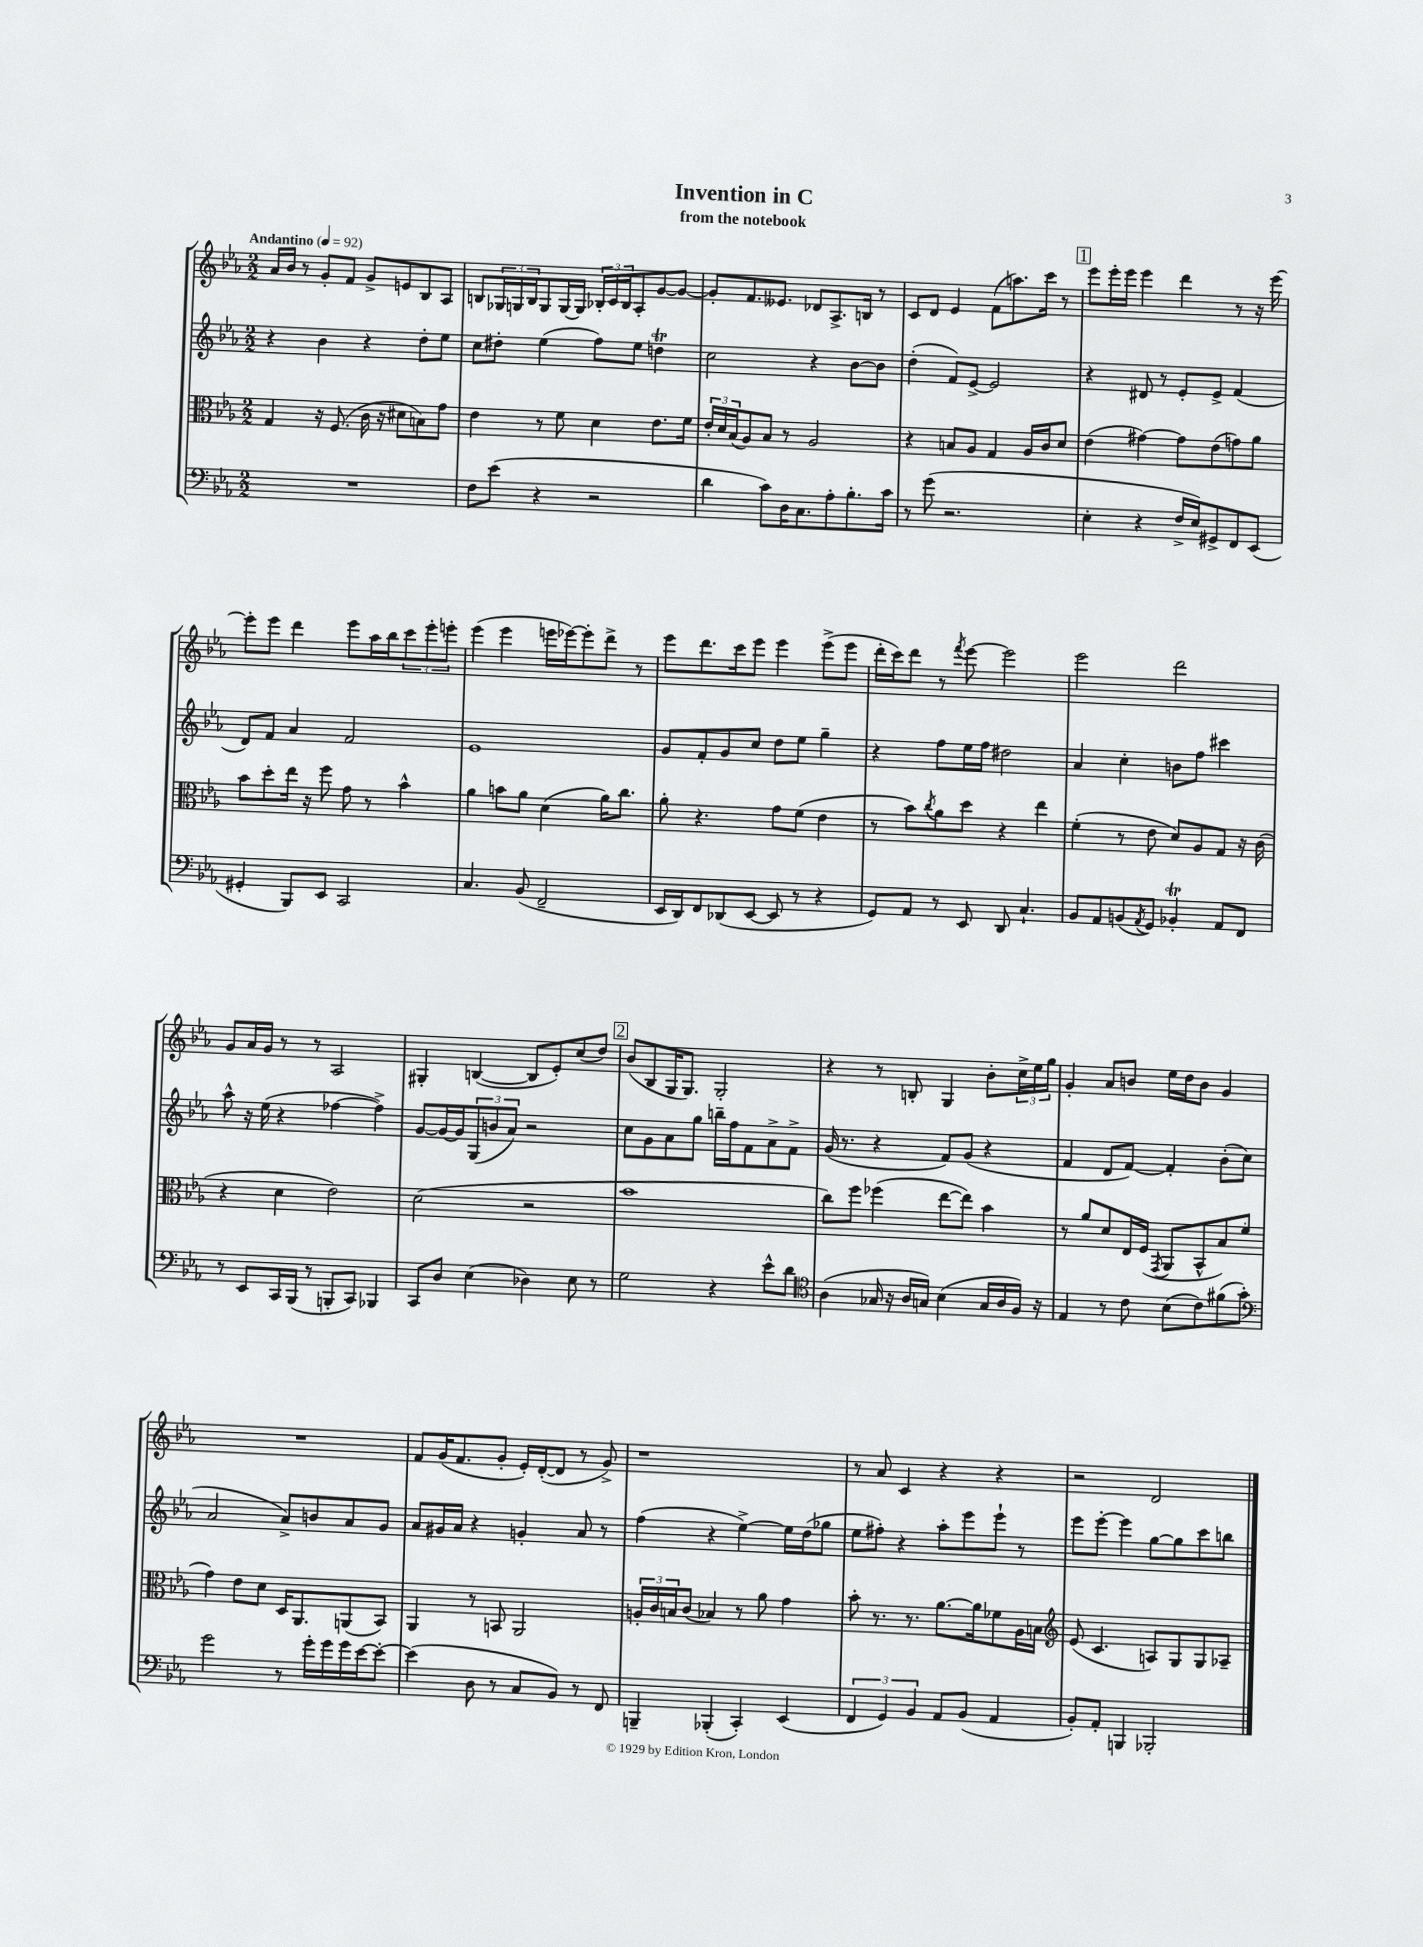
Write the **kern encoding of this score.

**kern	**kern	**kern	**kern
*staff4	*staff3	*staff2	*staff1
*clefF4	*clefC3	*clefG2	*clefG2
*k[b-e-a-]	*k[b-e-a-]	*k[b-e-a-]	*k[b-e-a-]
*M2/2	*M2/2	*M2/2	*M2/2
*MM92	*MM92	*MM92	*MM92
1r	4G	4r	16a-
.	.	.	16b-
.	.	.	8r
.	16r	4b-	8g'
.	(8.F	.	.
.	.	.	8f
.	16c	4r	8g^
.	16r	.	.
.	8d#	.	8e
.	8B)	8dd'	8B-
.	8g	8ee-	8A-
=	=	=	=
8F	4e-	8cc	8B
(8e-	.	8dd#'	24G-
.	.	.	24G
.	.	.	24B
4r	8r	(4ee-	8G
.	8f	.	[16G
.	.	.	16G]
2r	4d	8ff)	24B-'
.	.	.	24c
.	.	.	24B-
.	.	8ee-	8A-'
.	8.e-	4dd	[8g
.	.	.	8g_
.	16f	.	.
=	=	=	=
4d	24e-'	2cc	8g']
.	24d	.	.
.	(24B-	.	.
.	8A-)	.	8.f
8c)	8B-	.	.
.	.	.	8.e--
16D	8r	.	.
8.C	.	.	.
.	2A-	4r	8d-
8A-'	.	.	8.A-^
8.B-'	.	[8b-	.
.	.	.	16B
.	.	8b-]	8r
16c	.	.	.
=	=	=	=
8r	4r	(4dd'	8c
(8g	.	.	8d
2.r	8B	8f)	4e-
.	8A-	[8e-^	.
.	4G	2e-]	(8f
.	.	.	8.aa)
.	16A-	.	.
.	16c	.	16ccc
.	8d	.	8r
=	=	=	=
4E-'	(4e-	4r	8eee-
.	.	.	16eee-'
.	.	.	16eee-
4r	[4g#)	8d#	4eee-
.	.	8r	.
16F^	8g#]	8e-'	4ddd
16E-)	.	.	.
8GG#^	(8e-	8e-^	.
8FF	8g)	(4f	8r
(8EE-	8a-	.	16r
.	.	.	[16eee-
=	=	=	=
4GG#'	8b-	8d)	8eee-']
.	8dd'	8f	8eee-
8BBB-)	16ee-	4a-	4ddd
.	16r	.	.
8EE-	8ff	.	.
2CC	8g	2f	8eee-
.	8r	.	16aa-
.	.	.	16bb-
.	4b-^^	.	12ccc
.	.	.	12eee-'
.	.	.	12eee'
=	=	=	=
4.C	4a-	1e-	(4eee-
.	8b	.	4eee-
(8BB-	8a-	.	.
2FF~	(4d	.	16eee
.	.	.	[16eee-)
.	.	.	8eee-']
.	16a-)	.	8ddd^
.	8.cc	.	.
.	.	.	8r
=	=	=	=
16EE-	8a-'	8g	8eee-
16DD)	.	.	.
8FF	4.r	8f'	8.ddd
(8DD-	.	8g	.
.	.	.	16ccc
[8EE-	.	8cc	8eee-
8EE-]	8g	8dd	4eee-
8r	(8f	8ee-	.
4r	4e-	4gg~	(8eee-^
.	.	.	8eee-
=	=	=	=
8GG)	8r	4r	16ddd'
.	.	.	16ccc)
8AA-	8b-)	.	8ddd
.	8qcc	.	.
8r	8a-	8ff	8r
.	.	.	8qfff
8EE-	8dd	16ee-	[8eee-
.	.	16ff	.
8DD	4r	2dd#	2eee-]
4.C`	.	.	.
.	4ee-	.	.
=	=	=	=
8BB-	(4f'	4a-	2eee-
8AA-	.	.	.
(8BB	8r	4cc'	.
8qAA-	.	.	.
8GG)	8e-	.	.
4BB-'	8d)	8b	2ddd
.	8A-	8ff	.
8AA-	8G	4ccc#	.
8FF	16r	.	.
.	(16c	.	.
=	=	=	=
8r	4r	8aa-^^	8g
8EE-	.	16r	16a-
.	.	(16ee-	16g
16CC	4d	4r	8r
(16BBB-	.	.	.
8r	.	.	8r
8BBB'	2e-)	[4ff-	2A-
8CC)	.	.	.
4BBB-	.	4ff-^])	.
=	=	=	=
8CC	(2d	[8g	4G#'
8D	.	16g_	.
.	.	16g]	.
(4E-	.	(12G	([4B
.	.	12b	.
.	.	12a-)	.
4D-)	2r	2r	8B]
.	.	.	8e-')
8E-	.	.	(8cc
8r	.	.	8dd)
=	=	=	=
2G	1b-	8cc	(8b-
.	.	8g	8B-
.	.	8a-	16G
.	.	.	8.G)
.	.	8gg	.
4r	.	16bb~	2G'
.	.	16ff	.
.	.	8f	.
8e-^^	.	8a-^	.
8d	.	8f^	.
=	=	=	=
*clefC4	*	*	*
(4A-	8cc)	(16g	4r
.	.	8.r	.
.	8ff	.	.
16G-	(4ff-	4r	8r
16r	.	.	.
16A-	.	.	8B'
16G)	.	.	.
(4B-	[8ee-	8f)	4G
.	8ee-])	(8g	.
16G	4b-	4r	8b-'
16A-	.	.	.
16F)	.	.	24cc^
.	.	.	24ee-
16r	.	.	.
.	.	.	24gg
=	=	=	=
4E-	8r	4f	4g'
.	8a-	.	.
8r	8d	8d	8a-
8c	16E-	[8f)	8b
.	(16F	.	.
.	8qGG	.	.
(8B-	8AA-	4f']	16ee-
.	.	.	16dd
8c)	8BB-^^	.	8b
(8f#	8B-)	(8b-'	4g
8g')	(8f	8cc	.
=	=	=	=
*clefF4	*	*	*
2g	4g)	2a-	1r
.	8e-	.	.
.	8d	.	.
8r	16D	8a-^)	.
.	8.AA-	.	.
16g'	.	8b	.
16g	.	.	.
16g	(8AA	8a-	.
[16e-	.	.	.
8e-'_	8BB-)	8g	.
=	=	=	=
(4e-]	4AA-	8a-	8f
.	.	16g#	(16g
.	.	16a-	8.f
8D	8r	4r	.
8r	8BB	.	8g'
8C	2AA-	4g'	16e-')
.	.	.	([16d'
8BB-)	.	.	8d]
8r	.	8a-	8r
8FF	.	8r	8g^)
=	=	=	=
4BBB~	24A'	(4ff	1r
.	24c	.	.
.	24B	.	.
.	(8c	.	.
(4BBB-'	4B-)	4r	.
4CC')	8r	[4ee-^)	.
.	8a-	.	.
(4EE-	4g	16ee-]	.
.	.	(16dd	.
.	.	8gg-	.
=	=	=	=
6FF	8b-'	8ee-	8r
.	8.r	8ff#')	8a-
6GG)	.	.	.
.	.	4r	4c
.	8.r	.	.
6BB-	.	.	.
8AA-	[8.a-	8aa-'	4r
(8BB-	.	8eee-	.
.	16a-]	.	.
4AA-	8f-	8eee-`	4r
.	16A-	8r	.
.	16B	.	.
=	=	=	=
*	*clefG2	*	*
8BB-')	(8e-	8eee-	2r
8AA-'	4.c	[8eee-'	.
4BBB	.	4eee-]	.
2BBB-'	8A)	[8gg	2d
.	8G	8gg]	.
.	8G	8ccc	.
.	8A-~	8bb	.
==	==	==	==
*-	*-	*-	*-
